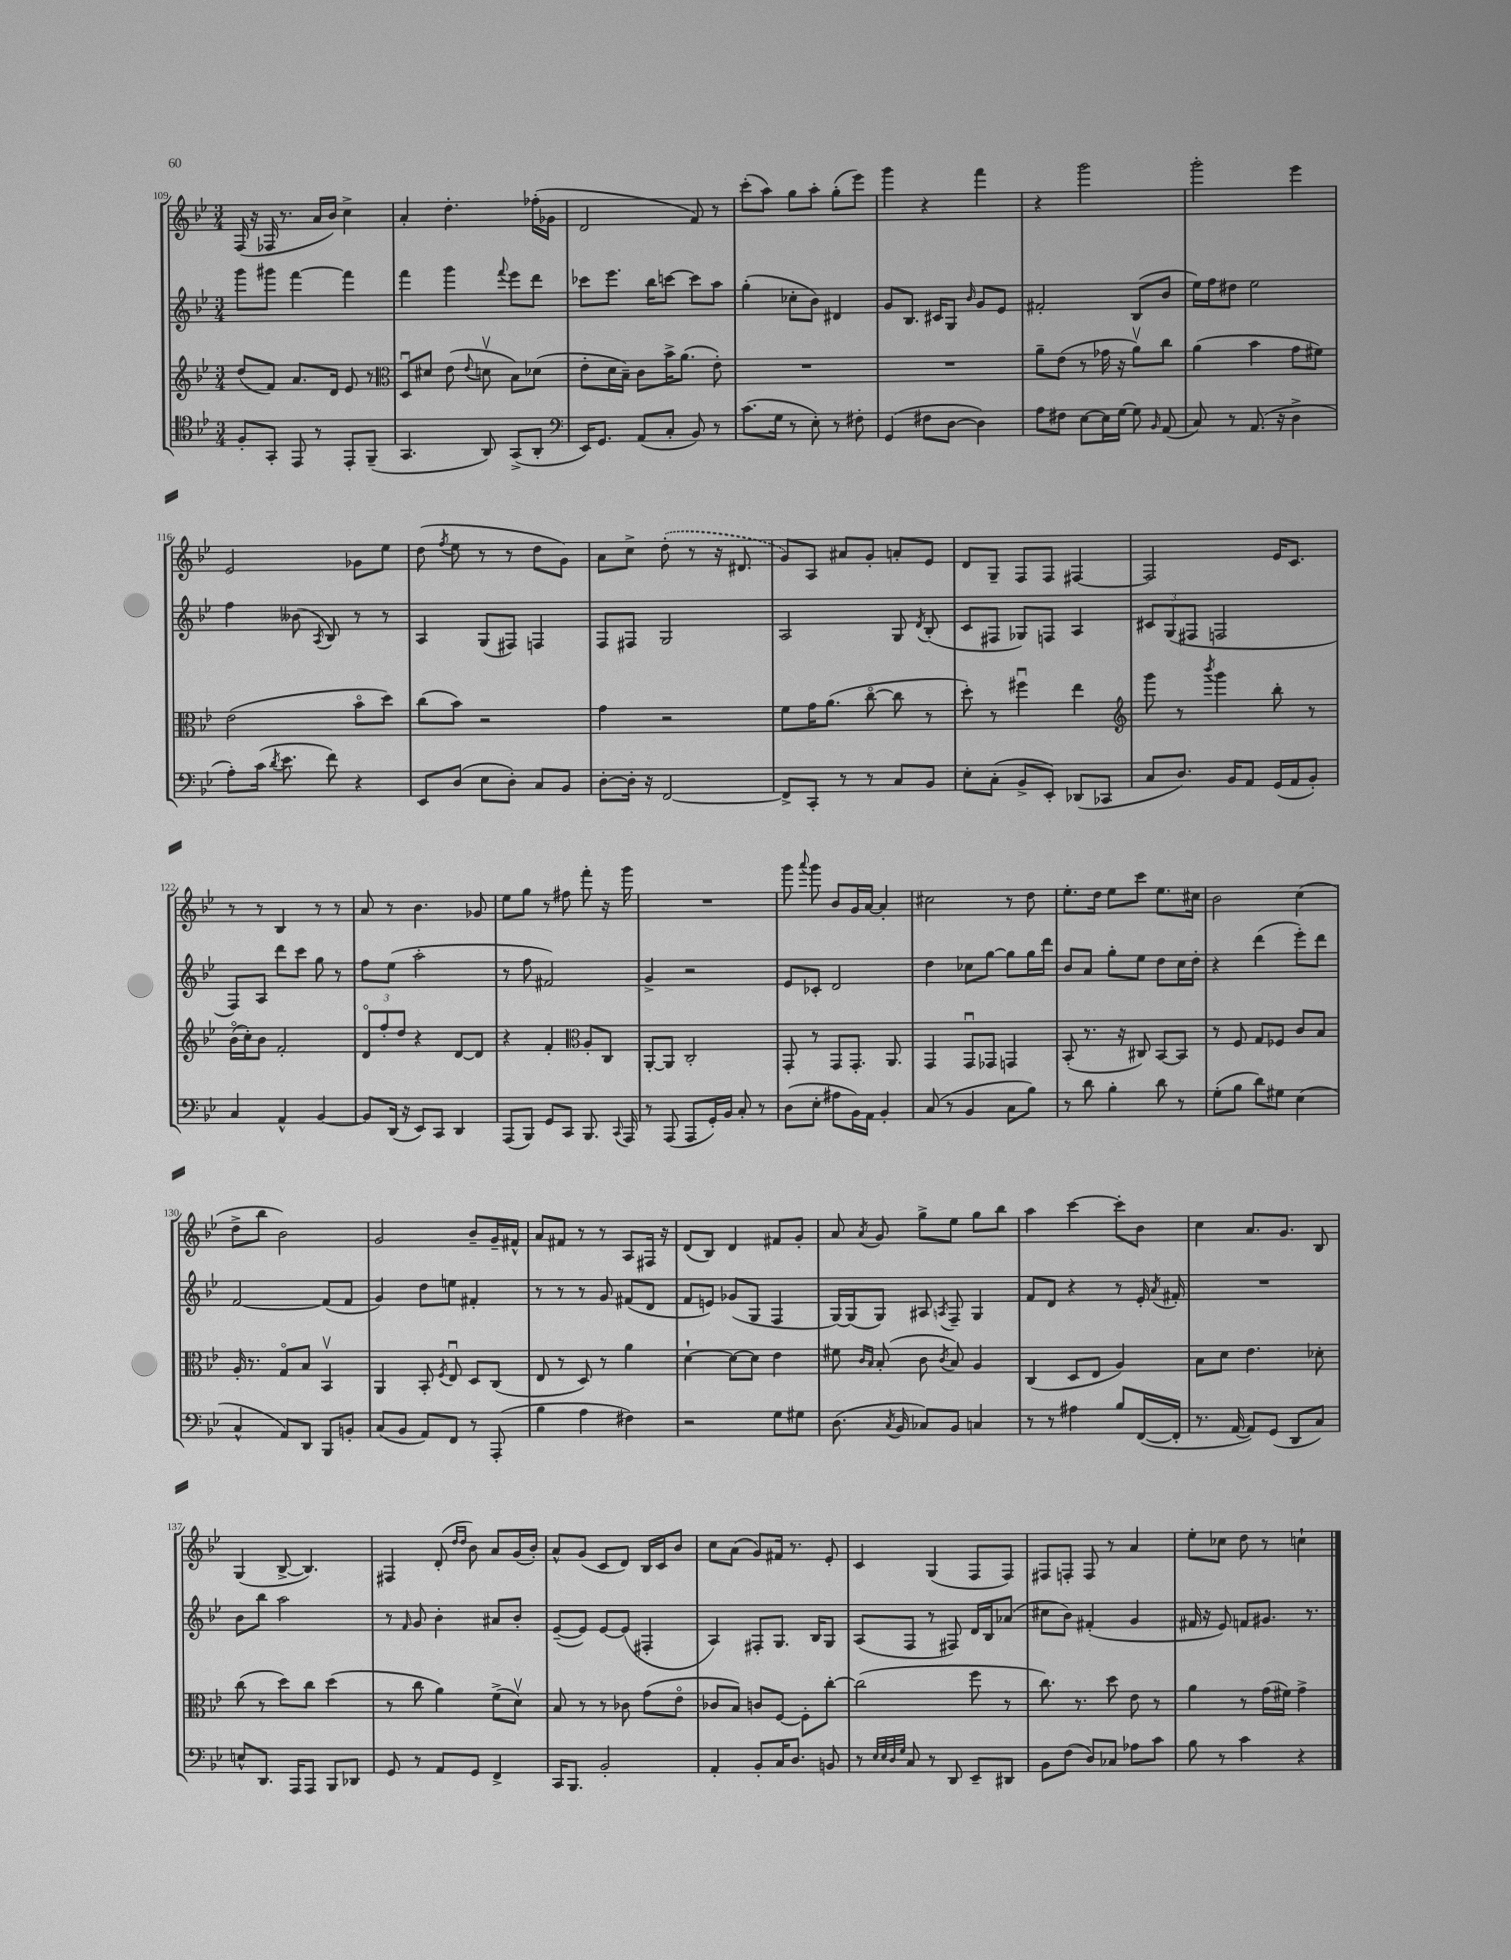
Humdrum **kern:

**kern	**kern	**kern	**kern
*part4	*part3	*part2	*part1
*staff4	*staff3	*staff2	*staff1
*clefC4	*clefG2	*clefG2	*clefG2
*k[b-e-]	*k[b-e-]	*k[b-e-]	*k[b-e-]
*M3/4	*M3/4	*M3/4	*M3/4
=109	=109	=109	=109
8F'/L	(8dd/L	8ggg\L	(16F/
.	.	.	16r
8GG'/J	8f/J)	8ggg#X\J	16F-X/
.	.	.	8.r
8EE-/	8.a/L	[4fff\	.
8r	.	.	16a/LL
.	16d/Jk	.	16b-/JJ)
8EE-'/L	8e-/	4fff\]	4cc^\
(8FF~/J	8r	.	.
=110	=110	=110	=110
*	*clefC3	*	*
4.GG/	8Du/L	4fff\	4a'/
.	8d#X/J	.	.
.	(8e-\	4ggg\	4.dd'\
.	8qqe-/	.	.
8AA/)	8dnv\	.	.
.	.	8qqfff/	.
(8GG^/L	8B-\L)	8eee-\L	.
8AA'/J	(8d-X\J	8ddd\J	(16ff-X'\LL
.	.	.	16g-X\JJ
=111	=111	=111	=111
*clefF4	*	*	*
16EE-/KL)	8e-'\L	8ccc-X\L	2d/
8.GG/J	.	.	.
.	16d\L	8.eee-\J	.
.	16B-~\JJ)	.	.
(8AA/L	8c\L	.	.
.	.	16bb-\KL	.
8C'/J	16b-^\K	[8cccn\J	.
.	(8.a\J	.	.
8BB-/)	.	8ccc\L]	8f/)
8r	8e-'\)	8aa\J	8r
=112	=112	=112	=112
(8.c\L	2.r	(4gg'\	(8ccc'\L
.	.	.	8aa\J)
16G\Jk	.	.	.
8r	.	8cc-X'\L	8gg\L
8E-'\)	.	8b-\J)	8aa'\J
8r	.	4d#X/	(8gg'\L
8F#X'\	.	.	8eee-\J)
=113	=113	=113	=113
(4GG/	2.r	8g/L	4ggg\
.	.	8.B-/J	.
8F#X\L	.	.	4r
.	.	16c#X/KL	.
[8D\J	.	8G/J	.
.	.	16qqb-/	.
4D\])	.	8g/L	4fff\
.	.	8e-/J	.
=114	=114	=114	=114
8A\L	8a~\L	2f#X'/	4r
8F#X\J	(8e-\J	.	.
[8E-\L	8r	.	2ggg\
16E-\L]	16g-X\	.	.
[16G\JJ	16r	.	.
8G\]	8av\L)	(8B-/L	.
16qqBB-/	.	.	.
(8AA/	8cc\J	8b-/J	.
=115	=115	=115	=115
8C/)	(4a\	16ee-\LL)	2ggg'\
.	.	16ff\J	.
8r	.	8dd#X\J	.
(8.AA/	4b-\	2ee-\	.
16r	.	.	.
4D^\	8g\L	.	4eee-\
.	8f#X\J)	.	.
!!LO:LB:g=z
=116	=116	=116	=116
8A'\L)	(2e-\	4ff\	2e-/
(16c\Jk	.	.	.
8qd/	.	.	.
8.e-\	.	.	.
.	.	(8b--X\	.
.	.	8qA/	.
8f\)	.	8B-/)	.
4r	8b-\L	8r	8g-X\L
.	8dd\J)	8r	8ee-\J
=117	=117	=117	=117
8EE-/L	(8cc\L	4A/	(8dd\
.	.	.	8qff/
(8D/J	8b-\J)	.	8ee-\
8E-\L	2r	(8G/L	8r
8D'\J)	.	8F#X/J)	8r
8C/L	.	4Fn/	8dd\L
8BB-/J	.	.	8g\J)
=118	=118	=118	=118
[8D'\L	4g\	8F/L	8a\L
16D'\Jk]	.	8F#X/J	8cc^\J
16r	.	.	.
[2FF/	2r	2G/	(8dd'\
.	.	.	8r
.	.	.	16r
.	.	.	8.d#X/
=119	=119	=119	=119
8FF^/L]	8f\L	2A/	8g/L)
8CC'/J	16g\K	.	8A/J
.	(8.a\J	.	.
8r	.	.	8a#X/L
8r	[8cc\	.	8g'/J
8C/L	8cc\]	8G/	8an'/L
.	.	8qd/	.
8BB-/J	8r	(8B-'/	8e-/J
=120	=120	=120	=120
8E-'\L	8dd'\)	8c/L	8d/L
(8C'\J	8r	8F#X/J	8G~/J
8BB-^/L	4ff#Xu\	8G-X/L)	8F/L
8EE-'/J)	.	8Fn/J	8F/J
(8DD-X/L	4ee-\	4A/	[4F#X/
8CC-X/J	.	.	.
=121	=121	=121	=121
*	*clefG2	*	*
8C/L	8ggg\	12c#X/L	2F#/]
.	.	(12G/	.
8.D/J)	8r	.	.
.	.	12F#X/J	.
.	8qbbb-/	.	.
.	4ggg\	2Fn/	.
16BB-/KL	.	.	.
8AA/J	.	.	.
(16GG/LL	8bb-'\	.	16e-/KL
16AA/J	.	.	8.c/J
8BB-'/J)	8r	.	.
!!LO:LB:g=z
=122	=122	=122	=122
4C/	(16b-\LL	8F/L)	8r
.	16cc'\J)	.	.
.	8b-\J	8A/J	8r
4AA^^/	2f'/	8ddd\L	4B-/
.	.	8ccc\J	.
[4BB-/	.	8gg\	8r
.	.	8r	8r
=123	=123	=123	=123
8BB-/L]	12d/L	8ff\L	8a/
.	12ff'/	.	.
(16DD/Jk	.	(8ee-\J	8r
.	12dd/J	.	.
16r	.	.	.
8EE-/L)	4r	2aa'\	4.b-\
8CC/J	.	.	.
4DD/	[8d/L	.	.
.	8d/J]	.	8g-X/
=124	=124	=124	=124
(8AAA/L	4r	8r	8ee-\L
8BBB-/J)	.	8ff\	8gg\J
8GG/L	4f'/	2f#X/)	8r
8CC/J	.	.	8ff#X\
*	*clefC3	*	*
8.BBB-/	8A'/L	.	8fff'\
.	8C/J	.	16r
8qqCC/	.	.	.
16AAA/	.	.	16ggg\
=125	=125	=125	=125
8r	[8AA'/L	4g^/	2.r
(8AAA/	8AA/J]	.	.
8AAA/L	2C'/	2r	.
16GG'/L)	.	.	.
16BB-/JJ	.	.	.
8C'/	.	.	.
8r	.	.	.
=126	=126	=126	=126
(8D\L	8GG'/	8e-/L	8ggg\
.	.	.	8qqaaa/
8E-'\J	8r	8c-X'/J	8ggg\
8A#X\L	8GG/L	2d/	8b-/L
16BB-\L)	8.GG'/J	.	16g/L
16AA\JJ	.	.	[16a/JJ
4BB-'/	.	.	4a'/]
.	8.AA/	.	.
=127	=127	=127	=127
(8C/	4GG/	4dd\	2cc#X\
8r	.	.	.
4BB-/	8GGu/L	8cc-X\L	.
.	8GG-X/J	[8gg\J	.
8C\L	4GGn/	8gg\L]	8r
8B-\J)	.	16gg\L	8dd\
.	.	16ddd\JJ	.
=128	=128	=128	=128
8r	(8BB-'/	8b-/L	8.ee-'\L
8d\	8.r	8a/J	.
.	.	.	16dd\Jk
4B-'\	.	8gg'\L	8ee-\L
.	16r	.	.
.	8C#X/)	8ee-\J	8ccc\J
8d\	[8BB-/L	8dd\L	8.ee-\L
8r	8BB-/J]	16cc\L	.
.	.	16dd'\JJ	16cc#X\Jk
=129	=129	=129	=129
(8G'\L	8r	4r	2b-\
8B-\J	8F/	.	.
8d\L)	8G/L	(4ddd\	.
8G#X\J	8F-X/J	.	.
(4E-\	8c/L	8eee-'\L)	(4cc\
.	8B-/J	8ddd\J	.
!!LO:LB:g=z
=130	=130	=130	=130
4C^^/	16A'/	[2f/	8dd^\L
.	8.r	.	.
.	.	.	8bb-\J
8AA/L)	8G/L	.	2b-\)
8DD/J	8B-/J	.	.
8BBB-/L	4BB-v/	(8f/L]	.
8BBn'/J	.	8f/J	.
=131	=131	=131	=131
(8C/L	4AA/	4g/)	2g/
8BB-/J	.	.	.
8AA/L)	8BB-'/	8dd\L	.
.	8qF/	.	.
8FF/J	8E-u/	8een\J	.
8r	8D/L	4f#X'/	8b-~/L
(8AAA'/	(8C/J	.	16g~/L
.	.	.	16f#X^^/JJ
=132	=132	=132	=132
4B-\	8E-/	8r	8a/L
.	8r	8r	8f#X/J
4A\	8D/)	8r	8r
.	8r	8g/	8r
4F#X\)	4a\	(8f#X/L	8A/L
.	.	8d/J	16F#X/Jk
.	.	.	16r
=133	=133	=133	=133
2r	[4d`\	8f/L	(8d/L
.	.	8en/J)	8B-/J)
.	8d\L_	(8g-X/L	4d/
.	8d\J]	8G/J	.
8G\L	4e-\	4F/	8f#X/L
8G#X\J	.	.	8g'/J
=134	=134	=134	=134
(8.D\	8f#X\	[16G/LL)	8a/
.	.	(16G/J]	.
.	16qqc/LL	.	.
.	16qqB-/JJ	.	8qa/
.	(8B-'/	8G/J)	8g/
8qC/	.	.	.
16BB-/	.	.	.
8C-X/L)	8c\	8A#X/	8gg^\L
.	8qc/	8qAn/	.
8BB-/J	8B-/)	8F~/	8ee-\J
4Cn/	4A/	4G/	8gg\L
.	.	.	8bb-\J
=135	=135	=135	=135
8r	(4C/	8f/L	4aa\
8r	.	8d/J	.
4A#X\	8D/L	4r	[4ccc\
.	8E-/J	.	.
8B-/L	4A/)	8r	8ccc'\L]
([16FF/L	.	16e-'/	8b-\J
.	.	8qa/	.
16FF'/JJ]	.	16f#X'/	.
=136	=136	=136	=136
8.r	8B-\L	2.r	4cc\
.	8d\J	.	.
[16AA/	.	.	.
8AA/L])	4.e-\	.	8.a/L
(8GG/J	.	.	.
.	.	.	8.g/J
8DD/L	.	.	.
8C/J)	8d-X'\	.	8B-/
!!LO:LB:g=z
=137	=137	=137	=137
8En^^/L	(8cc\	8b-\L	(4G/
8.DD/J	8r	8bb-\J	.
.	8dd\L)	2aa\	[8B-^/
16AAA/KL	.	.	.
8AAA/J	8cc\J	.	4.B-/])
8BBB-/L	(4dd\	.	.
8DD-X/J	.	.	.
=138	=138	=138	=138
8GG/	8r	8r	4F#X/
.	.	16qqf/	.
8r	8cc\	8g/	.
8AA/L	4a\)	4b-'\	(8d'/
.	.	.	16qqdd/LL
.	.	.	16qqdd/JJ
8GG/J	.	.	8b-\)
4FF^/	(8f^\L	8a#X/L	8a/L
.	8dv\J)	8b-'/J	(16g/L
.	.	.	16b-'/JJ)
=139	=139	=139	=139
16CC/KL	8B-/	([8e-~/L	8a^^/L
8.BBB-/J	.	.	.
.	8r	8e-/J])	(8g/J
2BB-'/	8r	[8e-/L	8c/L
.	8c-X\	(8e-/J]	8d/J)
.	(8g\L	4F#X'/	16B-/LL
.	.	.	16c/J
.	8e-\J	.	8b-/J
=140	=140	=140	=140
4AA'/	8c-X/L	4A/)	8cc\L
.	8B-/J)	.	(8a\J
8BB-'/L	8cn/L	8F#X'/L	8g/L)
16C/K	[8F/J	8.G/J	16f#X/Jk
8.D/J	.	.	8.r
.	8F'\L]	.	.
.	.	16B-/KL	.
8BBn/	[8cc'\J	8G/J	8e-'/
=141	=141	=141	=141
8r	(2cc\]	(8A/L	4c/
32qqE-/LLL	.	.	.
32qqE-/	.	.	.
32qqD/	.	.	.
32qqG/JJJ	.	.	.
8C/	.	8F/J	.
8r	.	8r	(4G/
8DD/	.	8F#X/)	.
8EE-~/L	8ff\	16d/LL	8F/L
.	.	16B-/J	.
8DD#X/J	8r	(8a-X/J	8F/J)
=142	=142	=142	=142
8BB-\L	8.cc\)	8cc#X\L	8F#X/L
(8F\J	.	8b-\J)	8Fn'/J
.	8.r	.	.
8D/L)	.	(4f#X'/	8F/
8C-X/J	8dd\	.	8r
8A-X\L	8e-\	4g/	4a/
8c\J	8r	.	.
=143	=143	=143	=143
8B-\	4a\	16f#X/	8ee-'\L
.	.	16r	.
8r	.	8e-/)	8cc-X\J
4c\	8r	8fn/L	8dd\
.	(16g\LL	8.g#X/J	8r
.	16f#X\JJ)	.	.
4r	4g^\	.	4ccn`\
.	.	8.r	.
==	==	==	==
*-	*-	*-	*-
